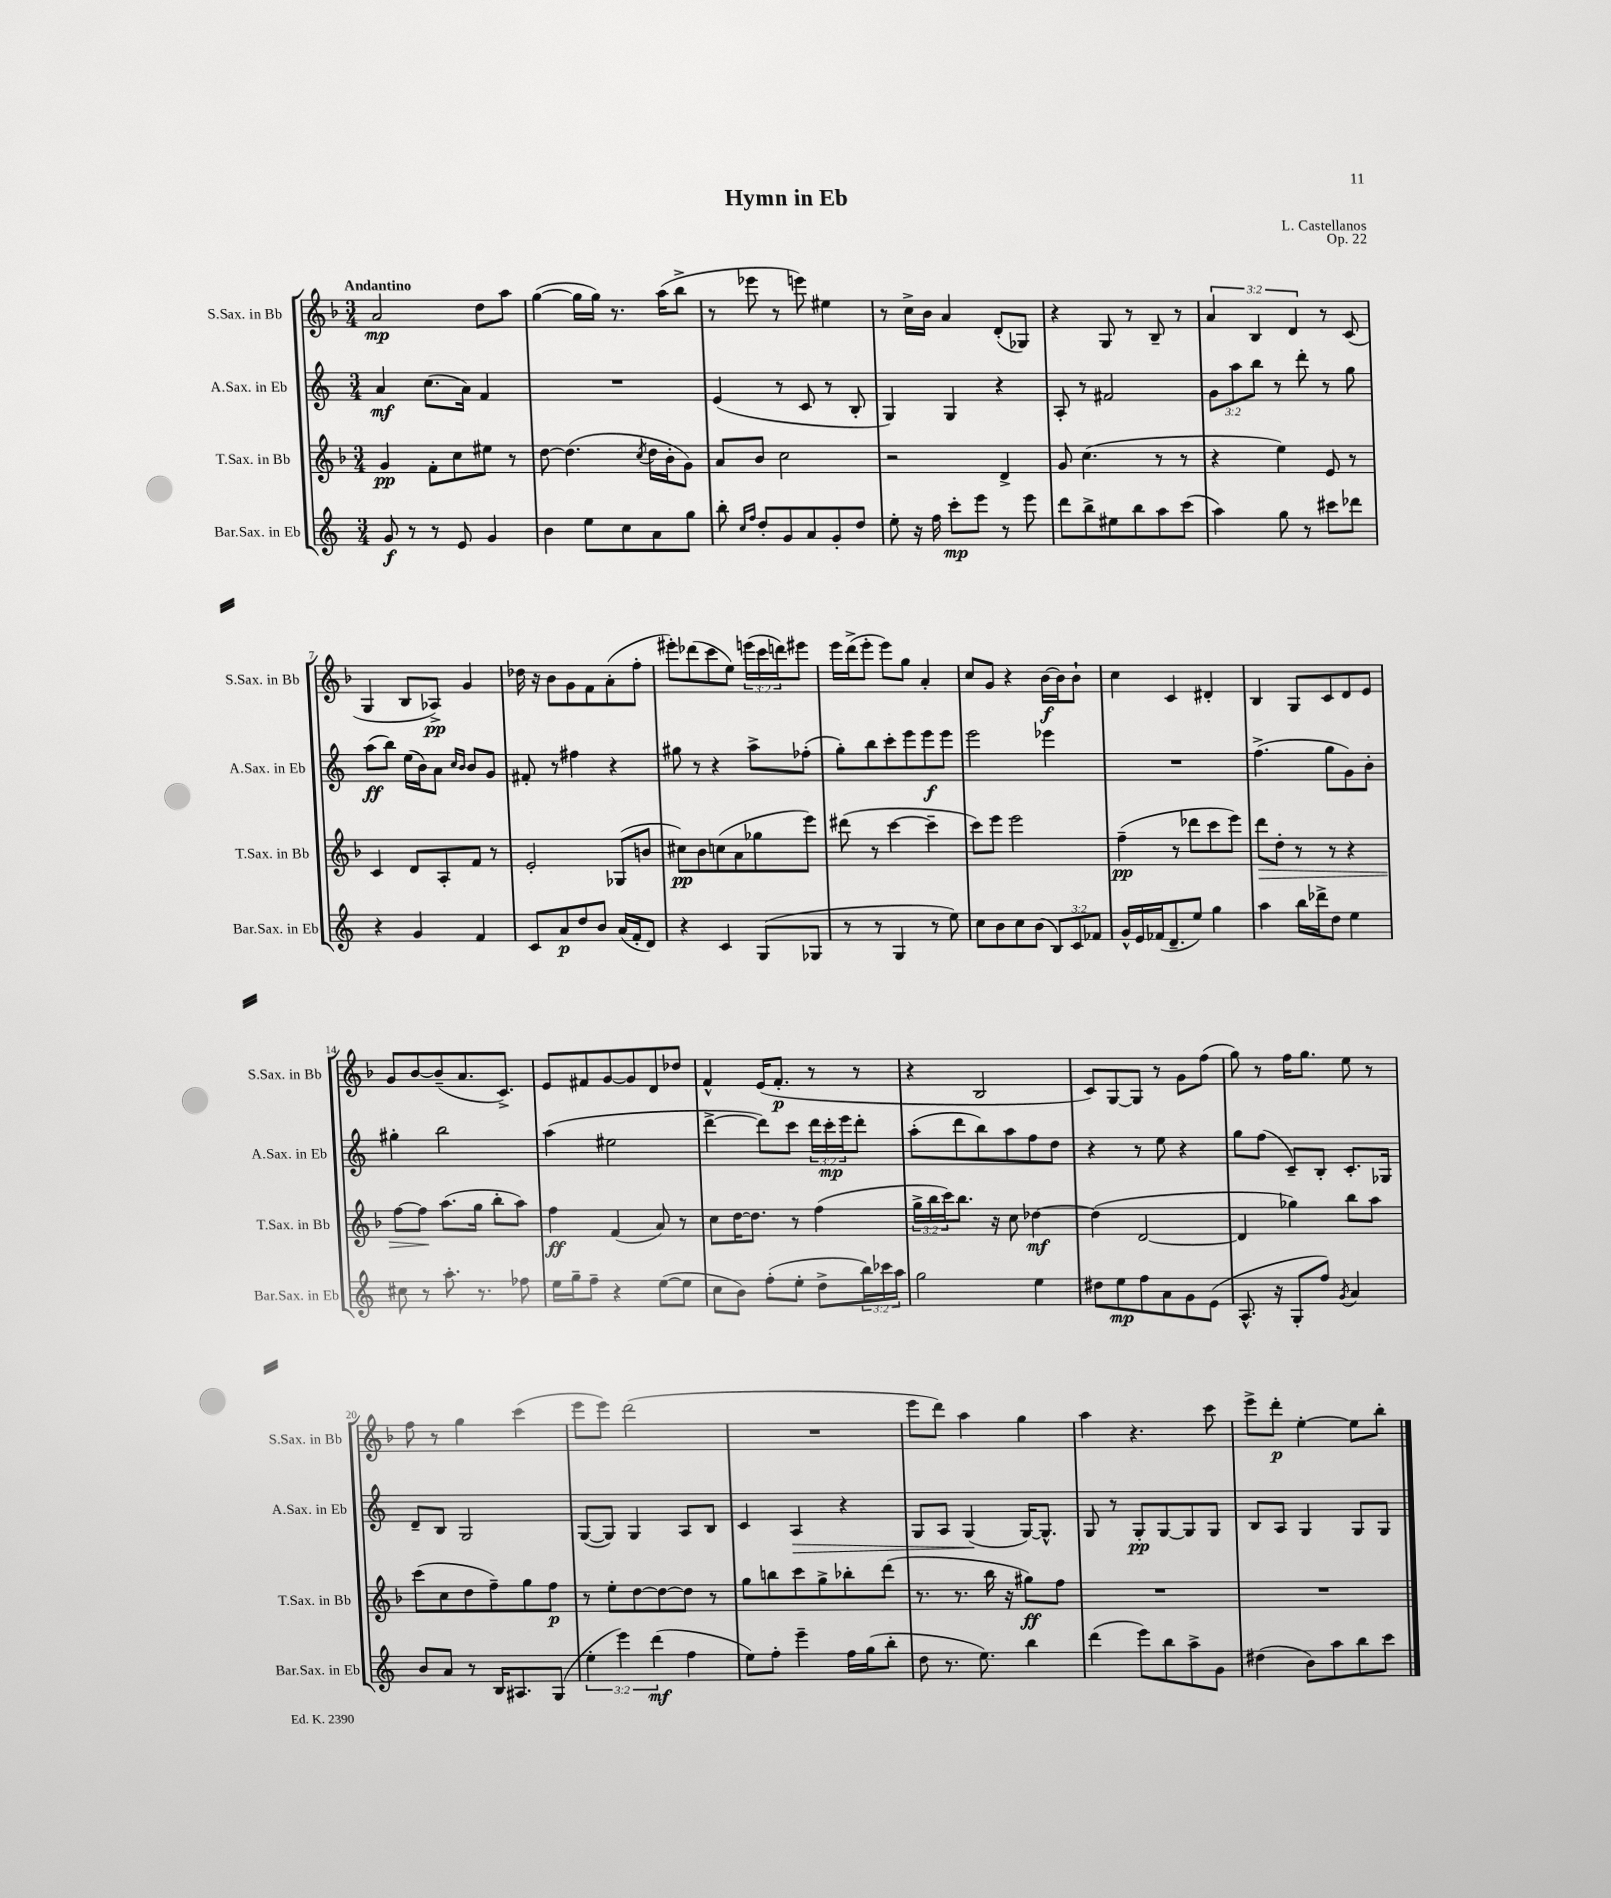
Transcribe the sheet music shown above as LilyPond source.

\header { title = "Hymn in Eb" composer = "L. Castellanos" opus = "Op. 22" }
<<
\new StaffGroup <<
\new Staff = "s0" \with { instrumentName = "S.Sax. in Bb" shortInstrumentName = "S.Sax. in Bb" } {
    \clef treble \key f \major \numericTimeSignature \time 3/4 \override Staff.TupletNumber.text = #tuplet-number::calc-fraction-text \tempo "Andantino"
    a'2\mp d''8 a''8 |
    g''4~( g''16 g''16) r8. a''16( bes''8-> |
    r8 ees'''8 r8 e'''8) eis''4 |
    r8 c''16-> bes'16 a'4 d'8-.( ges8) |
    r4 g8 r8 bes8-- r8 |
    \tuplet 3/2 { a'4 bes4 d'4 } r8 c'8( |
    g4 bes8 aes8->\pp) g'4 |
    des''16 r16 bes'8 g'8 f'8 a'8-.( f''8-. |
    eis'''8-.) des'''8( c'''8 e''8) \tuplet 3/2 { e'''16( c'''16 d'''16) } eis'''8 |
    e'''16 d'''16->( e'''8-. e'''8) g''8 a'4-. |
    c''8 g'8 r4 bes'16~\f bes'16 bes'8-! |
    c''4 c'4 dis'4-. |
    bes4 g8 c'8 d'8 e'8 |
    g'8 bes'8~ bes'8--( a'8. c'8.->) |
    e'8 fis'8 g'8~ g'8 d'8 des''8 |
    f'4-^ e'16( f'8.-.\p r8 r8 |
    r4 bes2 |
    c'8) g8~ g8 r8 g'8 f''8( |
    g''8) r8 f''16 g''8. e''8 r8 |
    f''8 r8 g''4 c'''4( |
    e'''8 e'''8) d'''2( |
    R2. |
    e'''8 d'''8) a''4 g''4 |
    a''4 r4. c'''8 |
    e'''8-> d'''8-.\p e''4~-. e''8 bes''8-. \bar "|." |
}
\new Staff = "s1" \with { instrumentName = "A.Sax. in Eb" shortInstrumentName = "A.Sax. in Eb" } {
    \clef treble \key c \major \numericTimeSignature \time 3/4 \override Staff.TupletNumber.text = #tuplet-number::calc-fraction-text
    a'4\mf c''8.( a'16) f'4 |
    R2. |
    e'4( r8 c'8 r8 b8-. |
    g4) g4 r4 |
    a8-. r8 fis'2 |
    \tuplet 3/2 { g'8 a''8 b''8 } r8 d'''8-. r8 g''8 |
    a''8\ff( b''8) e''16( b'16) a'8 \grace { c''16 b'16 } b'8 g'8 |
    fis'8-. r8 fis''4 r4 |
    gis''8 r8 r4 a''8-> fes''8-.( |
    g''8-.) b''8 c'''8-. e'''8 e'''8\f e'''8 |
    e'''2 ees'''4 |
    R2. |
    f''4.->( g''8 g'8) b'8-. |
    gis''4-. b''2 |
    a''4( eis''2 |
    d'''4~-> d'''8) c'''8 \tuplet 3/2 { d'''16 c'''16-.\mp e'''16 } d'''8-. |
    a''8-.( d'''8 b''8) a''8 f''8 d''8 |
    r4 r8 e''8 r4 |
    g''8 f''8( c'8--) b8-. c'8.-. ges16 |
    d'8-- b8 g2 |
    g8~( g8) g4 a8 b8 |
    c'4 a4\> r4 |
    g8 a8 g4\!( g16~) g8.-^ |
    g8 r8 g8-.\pp g8~ g8 g8 |
    b8 a8 g4 g8 g8 \bar "|." |
}
\new Staff = "s2" \with { instrumentName = "T.Sax. in Bb" shortInstrumentName = "T.Sax. in Bb" } {
    \clef treble \key f \major \numericTimeSignature \time 3/4 \override Staff.TupletNumber.text = #tuplet-number::calc-fraction-text
    g'4\pp f'8-. c''8 eis''8 r8 |
    d''8~ d''4.( \acciaccatura { c''8 } d''16 bes'16-. g'8) |
    a'8 bes'8 c''2 |
    r2 d'4-> |
    g'8 c''4.( r8 r8 |
    r4 e''4) e'8 r8 |
    c'4 d'8 a8-. f'8 r8 |
    e'2-. ges8( b'8 |
    cis''8\pp) bes'8 c''8( a'8 ges''8 e'''8) |
    dis'''8( r8 c'''4~ c'''4-- |
    c'''8) e'''8 e'''2 |
    f''4--\pp( r8 des'''8 c'''8 e'''8) |
    d'''8\> d''8-. r8 r8 r4 |
    f''8~ f''8\! a''8.( g''16 bes''8-. a''8) |
    f''4\ff f'4( a'8) r8 |
    c''8 d''16~ d''8. r8 f''4( |
    \tuplet 3/2 { g''16-> bes''16 c'''16) } bes''8. r16 c''8 des''4~\mf |
    des''4( d'2~ |
    d'4 ges''4) bes''8 a''8 |
    c'''8( c''8 d''8 f''8--) g''8 f''8\p |
    r8 e''8-. d''8~ d''8~ d''8 r8 |
    g''8 b''8 c'''8 g''8-> bes''8-. d'''8( |
    r8. r8. bes''16 r16 gis''8\ff) f''8 |
    R2. |
    R2. \bar "|." |
}
\new Staff = "s3" \with { instrumentName = "Bar.Sax. in Eb" shortInstrumentName = "Bar.Sax. in Eb" } {
    \clef treble \key c \major \numericTimeSignature \time 3/4 \override Staff.TupletNumber.text = #tuplet-number::calc-fraction-text
    g'8\f r8 r8 e'8 g'4 |
    b'4 e''8 c''8 a'8 g''8 |
    b''8-. \grace { c''16 f''16 } d''8-. g'8 a'8 g'8-. d''8 |
    e''8-. r16 f''16 c'''8-.\mp e'''8 r8 e'''8 |
    d'''8 b''8-> eis''8 b''8 a''8 c'''8( |
    a''4) g''8 r8 cis'''8 des'''8 |
    r4 g'4 f'4 |
    c'8 a'8\p d''8 b'8 a'16( f'16-. d'8) |
    r4 c'4 g8( ges8 |
    r8 r8 g4 r8 e''8) |
    c''8 b'8 c''8 b'8( \tuplet 3/2 { b8) c'8 fes'8 } |
    g'16-^ e'16 fes'16( d'8.-- e''8) g''4 |
    a''4 b''16 des'''16-> d''8 e''4 |
    cis''8 r8 a''8.-. r8. fes''8 |
    e''16 g''16-- f''8-- r4 e''8~( e''8 |
    c''8 b'8) f''8-.( e''8-. d''8-> \tuplet 3/2 { b''16) ces'''16 a''16 } |
    g''2 e''4 |
    dis''8 e''8\mp f''8 a'8 g'8 e'8( |
    a8.-^ r16 g8-. f''8) \acciaccatura { g'8 } a'4 |
    b'8 a'8 r8 b16 ais8. g8( |
    \tuplet 3/2 { e''4-. e'''4) d'''4\mf( } f''4 |
    e''8) f''8-. e'''4-- f''16 g''16( b''8-. |
    d''8 r8. e''8.) b''4 |
    d'''4( e'''8) b''8 a''8-> g'8 |
    dis''4( b'8) a''8 b''8 c'''8 \bar "|." |
}
>>
>>
